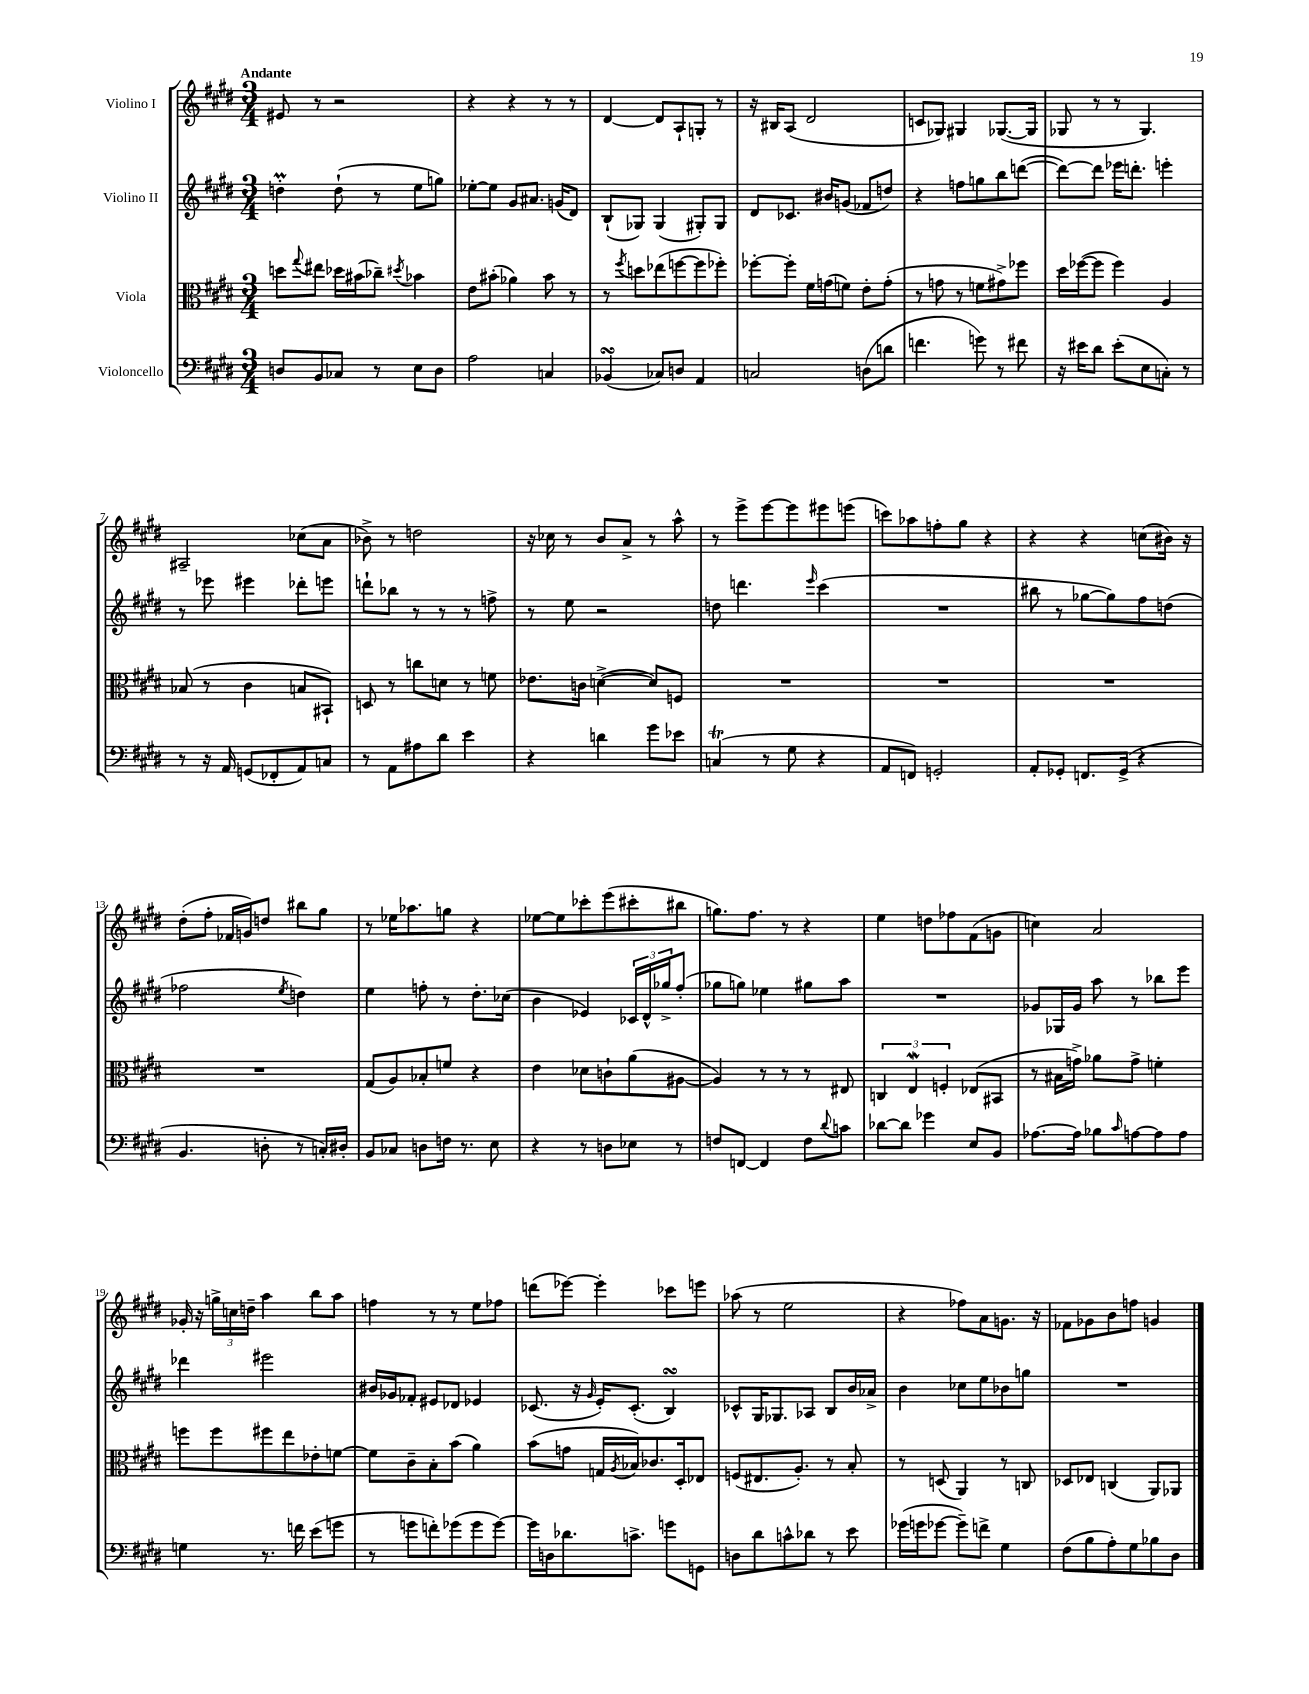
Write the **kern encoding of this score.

**kern	**kern	**kern	**kern
*staff4	*staff3	*staff2	*staff1
*clefF4	*clefC3	*clefG2	*clefG2
*k[f#c#g#d#]	*k[f#c#g#d#]	*k[f#c#g#d#]	*k[f#c#g#d#]
*M3/4	*M3/4	*M3/4	*M3/4
8D	8dd	4dd'	8e#
.	8qqgg#	.	.
8BB	8ee#	.	8r
8C-	16dd-	(8dd`	2r
.	(16b#	.	.
8r	8cc-~)	8r	.
.	8qdd#	.	.
8E	4b-	8ee	.
8D	.	8gg)	.
=	=	=	=
2A	8e	[8ee-'	4r
.	(8b#'	8ee-]	.
.	4a-)	8g#	4r
.	.	8.a#	.
4C	8b#	.	8r
.	.	(16g	.
.	8r	8d#)	8r
=	=	=	=
(4BB-	8r	(8B`	[4d#
.	8qff#	.	.
.	8dd	8G-)	.
8C-)	(8ee-	(4G-	8d#]
8D	[8ff	.	8A`
4AA	8ff]	8G#')	8G'
.	8ff-')	8G#	8r
=	=	=	=
2C	[8ff-'	8d#	16r
.	.	.	16B#
.	8ff-']	8.c-	(8A
.	16f#	.	2d#
.	(16g	16b#	.
.	8f)	(8g	.
(8D	8e'	8f-	.
8d	(8g'	8dd)	.
=	=	=	=
4.f	8r	4r	8c
.	8g	.	8G-)
.	8r	8ff	4G#
8g)	8f	8gg	.
8r	8g#^)	8bb	([8.G-
8f#	8ff-	([8ddd	.
.	.	.	16G-]
=	=	=	=
16r	16dd#	8ddd_)	8G-
16e#	([16ff-	.	.
8d#	8ff-]	8ddd]	8r
(8e#'	4ff-)	16eee-	8r
.	.	8.ddd'	.
8E	.	.	4.G-)
8C')	4A	4eee'	.
8r	.	.	.
=	=	=	=
8r	(8B-	8r	2A#~
16r	8r	8eee-	.
16AA	.	.	.
(8GG	4c#	4eee#	.
8FF-'	.	.	.
8AA)	8B	8ddd-'	(8cc-
8C	8BB#`)	8eee	8a
=	=	=	=
8r	8D	8ddd`	8b-^)
8AA	8r	8bb-	8r
8A#	8cc	8r	2dd
8d#	8d	8r	.
4e	8r	8r	.
.	8f	8ff^	.
=	=	=	=
4r	8.e-	8r	16r
.	.	.	16cc-
.	.	8ee	8r
.	16c	.	.
4d	([4d^	2r	8b
.	.	.	8a^
8g#	8d])	.	8r
8e-	8F	.	8aa^^
=	=	=	=
(4C	2.r	8dd	8r
.	.	4.ddd	8eee^
8r	.	.	[8eee
8G#	.	.	8eee]
.	.	16qqeee	.
4r	.	(4ccc#	8eee#
.	.	.	(8eee
=	=	=	=
8AA	2.r	2.r	8ccc)
8FF)	.	.	8aa-
2GG'	.	.	8ff'
.	.	.	8gg#
.	.	.	4r
=	=	=	=
8AA'	2.r	8bb#	4r
8GG-'	.	8r	.
8.FF	.	[8gg-	4r
.	.	8gg-])	.
(16GG-^	.	.	.
4r	.	8ff#	(8cc
.	.	(8dd	16b#)
.	.	.	16r
=	=	=	=
4.BB	2.r	2ff-	(8dd#'
.	.	.	8ff#'
.	.	.	16f-
.	.	.	16g)
8D'	.	.	8dd
.	.	8qee	.
8r	.	4dd)	8bb#
16C')	.	.	8gg#
16D#'	.	.	.
=	=	=	=
8BB	(8G#	4ee	8r
8C-	8A)	.	16ee-
.	.	.	8.aa-
8D	8B-'	8ff'	.
16F	8f	8r	8gg
8.r	.	.	.
.	4r	8.dd#'	4r
8E	.	.	.
.	.	(16cc-	.
=	=	=	=
4r	4e	4b	[8ee-
.	.	.	8ee-]
8r	8d-	4e-)	8ccc-'
8D	8c`	.	(8eee
8E-	(8a	24c-	8ccc#'
.	.	24d#^^	.
.	.	24gg-^	.
8r	[8A#	(8ff#'	8bb#
=	=	=	=
8F	4A#])	8gg-	8.gg)
[8FF	.	8gg)	.
.	.	.	8.ff#
4FF]	8r	4ee-	.
.	8r	.	8r
8F	8r	8gg#	4r
8qqd#	.	.	.
8c	8E#	8aa	.
=	=	=	=
[8d-	6C	2.r	4ee
8d-]	.	.	.
.	6E	.	.
4g-	.	.	8dd
.	6F'	.	.
.	.	.	8ff-
8E	(8E-	.	(8f#
8BB	8BB#	.	8g
=	=	=	=
[8.A-	8r	8g-	4cc)
.	16B#	16G-	.
16A-]	16g^)	16g-	.
8B-	8a-	8aa	2a
16qqc#	.	.	.
[8A	8g^	8r	.
8A]	4f'	8bb-	.
8A	.	8eee	.
=	=	=	=
4G	8ff	4ddd-	16g-'
.	.	.	16r
.	8ff	.	24gg^
.	.	.	24cc
.	.	.	24dd~
8.r	8ff#	2eee#	4aa
.	8ee	.	.
16f	.	.	.
(8e	8e-'	.	8bb
8g	[8f	.	8aa
=	=	=	=
8r	8f]	16b#	4ff
.	.	16g-	.
8g	8c#~	8f-'	.
8f')	8B'	8e#	8r
(8g-	(8b	8d-	8r
8g-	4a)	4e-	8ee
[8g-)	.	.	8ff-
=	=	=	=
16g-]	(8b	(8.c-	(8ddd
16D	.	.	.
8.d-	8g	.	[8eee-)
.	.	16r	.
.	.	16qqg#	.
.	16G	16e')	4eee-']
.	8qA	.	.
8.c^	16B-)	(8.c-'	.
.	8.c-	.	.
8g	.	4B)	8ccc-
.	16D#'	.	.
8GG	8E-	.	8eee
=	=	=	=
8D	(8F	8c-^^	(8aa-
8d#	8.E#	16G#	8r
.	.	8.G-	.
8c^^	.	.	2ee
.	8.A')	.	.
8d-	.	8A-	.
8r	8r	8B	.
8e	8B'	16b	.
.	.	16a-^	.
=	=	=	=
(16g-	8r	4b	4r
16g	.	.	.
[8g-	(8D	.	.
8g-~])	4AA)	8cc-	8ff-)
8f^	.	8ee	8a
4G#	8r	8b-	8.g
.	8C	8gg	.
.	.	.	16r
=	=	=	=
(8F#	8D-	2.r	8f-
8B	8E-	.	8g-
8A')	(4C	.	8b
8G#	.	.	8ff
8B-	8AA)	.	4g
8D#	8AA-	.	.
==	==	==	==
*-	*-	*-	*-
